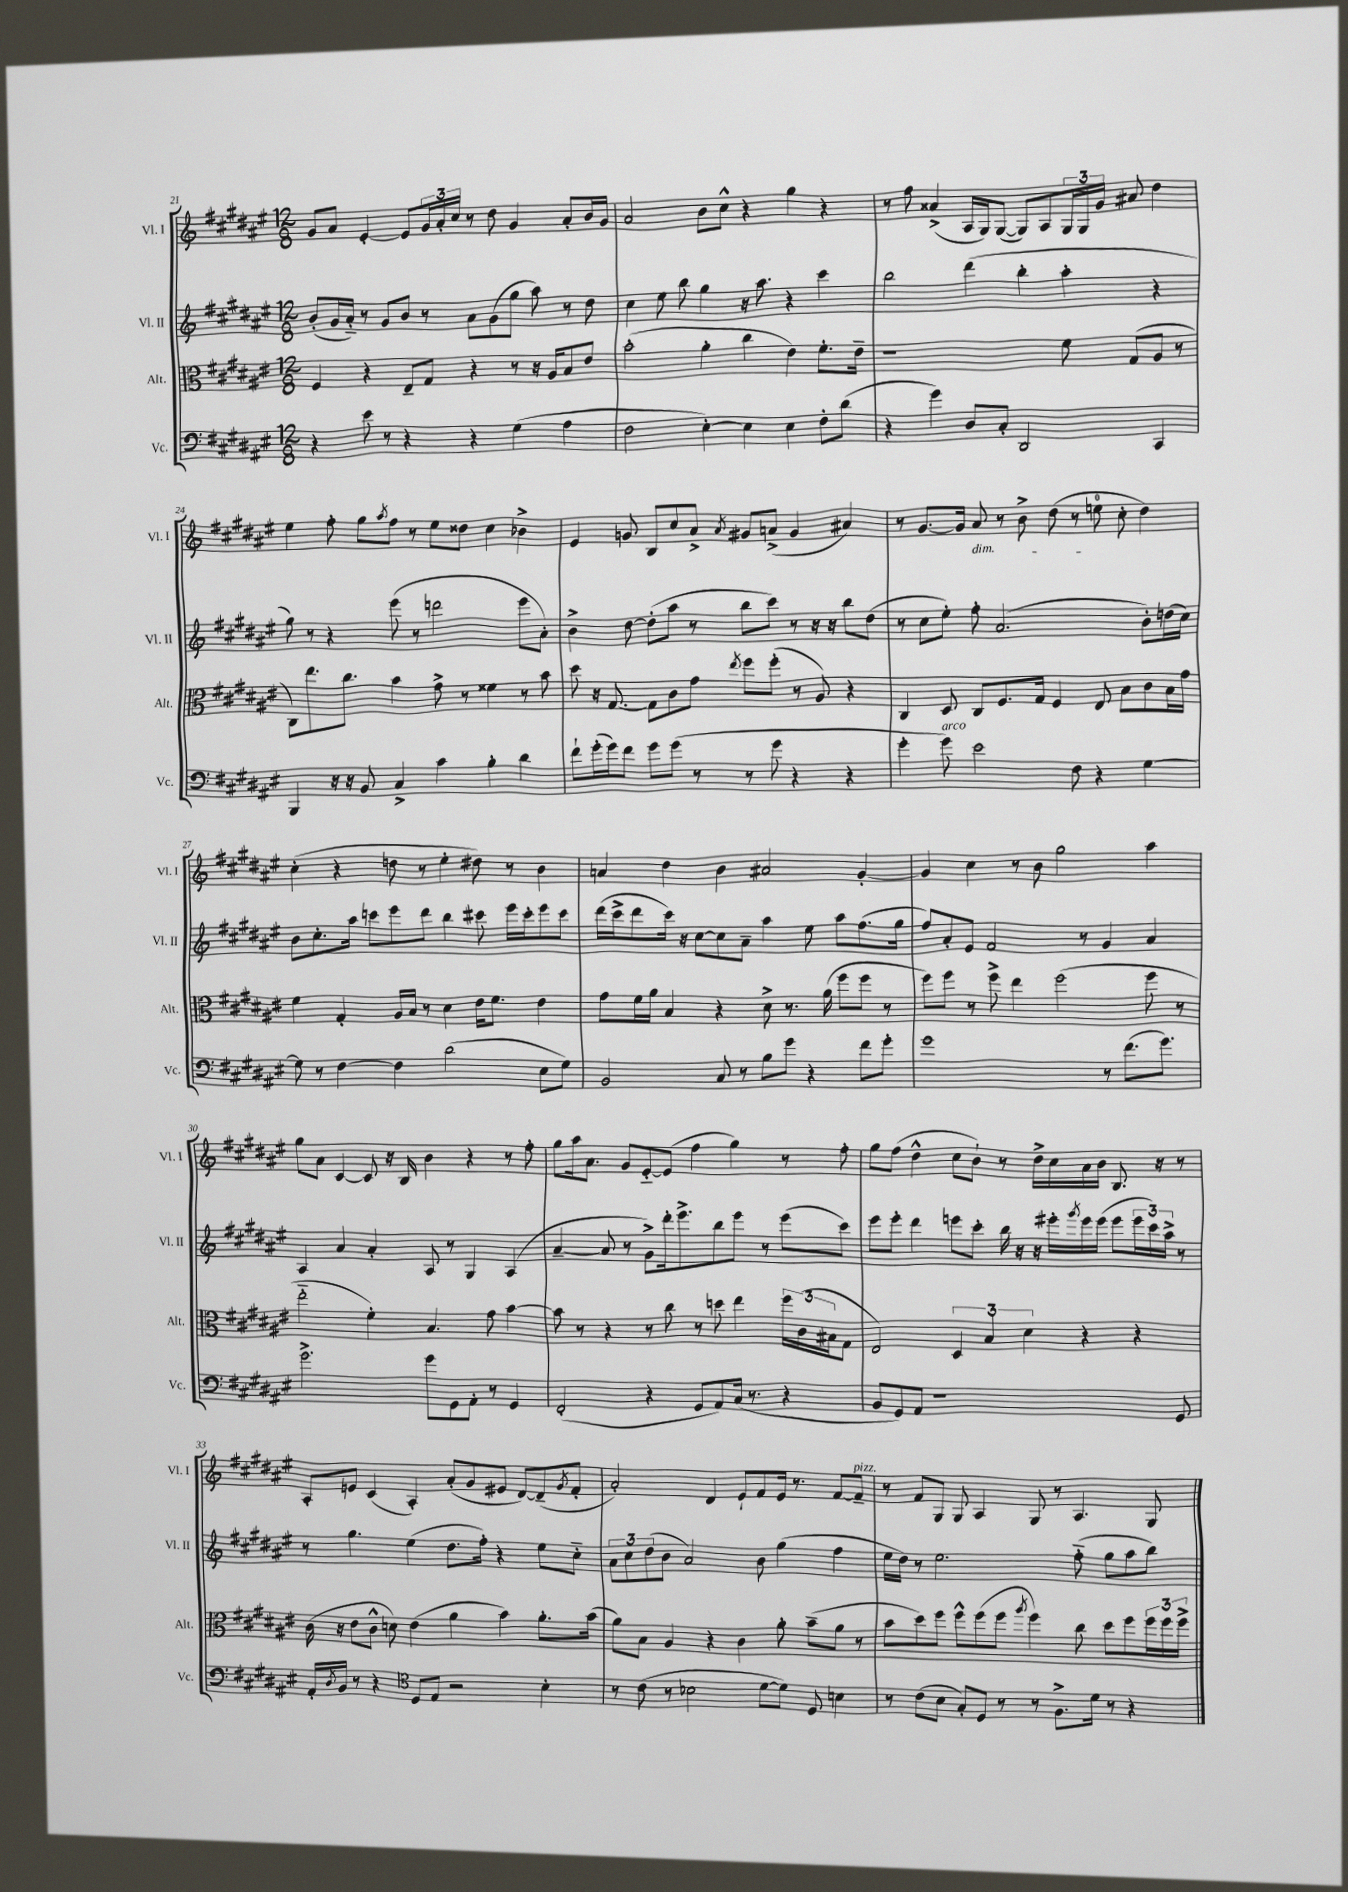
<<
\new StaffGroup <<
\new Staff = "s0" \with { instrumentName = "Vl. I" shortInstrumentName = "Vl. I" } {
    \clef treble \key fis \major \numericTimeSignature \time 12/8
    gis'8 ais'8 eis'4~-. eis'8 \tuplet 3/2 { gis'16 ais'16-. cis''16 } r8 dis''8 gis'4 ais'8-. b'16 gis'16 |
    ais'2 b'8 cis''8-^ r4 gis''4 r4 |
    r8 fis''8 aisis'4->( ais16 gis16) gis8~( gis8) ais8 \tuplet 3/2 { gis16 gis16 gis'16 } ais'8 dis''4 |
    eis''4 fis''8-. gis''8 \acciaccatura { ais''8 } fis''8 r8 eis''8 disis''8 cis''4 bes'4-> |
    eis'4 g'8 b8 cis''8 ais'8-> \acciaccatura { ais'8 } gis'8 a'8->( gis'4 ais'4) |
    r8 gis'8.~ gis'16 ais'8\dim r8 b'8-> dis''8( r8 e''8-0\! cis''8-. dis''4) |
    cis''4-.( r4 d''8 r8 eis''4-. dis''8) r8 b'4 |
    a'4 dis''4 b'4 ais'2 gis'4~-. |
    gis'4 cis''4 r8 b'8 gis''2 ais''4 |
    gis''8 ais'8 cis'4~ cis'8 r16 b16 b'4 r4 r8 fis''8-. |
    gis''8 ais''16 ais'8. gis'8 eis'8~-_ eis'8( fis''4 gis''4) r8 fis''8-. |
    gis''8 fis''8( dis''4-^ cis''8 b'8-!) r8 dis''16-> cis''16 ais'16 b'16 b8. r16 r8 |
    ais8-. e'8 cis'4( ais4-.) ais'8-.( gis'8 eis'8 dis'8~) dis'8--( \acciaccatura { gis'8 } fis'8-. |
    ais'2-.) dis'4 eis'8-! fis'8 eis'16 r8. fis'8~ fis'8--^\markup { \italic "pizz." } |
    r8 fis'8 gis8 gis8 ais4 gis8 r8 ais4. gis8 \bar "|." |
}
\new Staff = "s1" \with { instrumentName = "Vl. II" shortInstrumentName = "Vl. II" } {
    \clef treble \key fis \major \numericTimeSignature \time 12/8
    b'8-.( gis'16 ais'16-_) r8 gis'8 b'8 r8 ais'8 gis'8( gis''8 ais''8) r8 dis''8 |
    cis''4 eis''8 b''8 gis''4 r16 ais''8. r4 cis'''4 |
    b''2 dis'''4( b''4-. ais''4-. r4 |
    gis''8) r8 r4 eis'''8( r8 d'''2 eis'''8 ais'8-.) |
    b'4-> dis''8~ dis''8-.( ais''8 r8 b''8 cis'''8) r8 r16 r16 b''8 dis''8( |
    r8 cis''8 eis''8-.) fis''8-. ais'2.( b'8-.) d''16( cis''16) |
    b'8 cis''8.-. ais''16 c'''8 eis'''8 dis'''8 b''4 cis'''8 eis'''16 cis'''16-. eis'''8 cis'''8 |
    dis'''16( cis'''16-> dis'''8 cis'''16) r16 cis''8~ cis''8 ais'8-- ais''4 eis''8 ais''8 fis''8.( gis''16 |
    fis''8) ais'8-. eis'8 fis'2 r8 gis'4 ais'4 |
    ais4 ais'4 ais'4-. ais8 r8 gis4 ais4( |
    ais'4~-- ais'8 r8 gis'8->) dis'''16-. eis'''8.-> b''8 eis'''8 r8 eis'''8( cis'''8) |
    eis'''8 eis'''8-. dis'''4 e'''8 cis'''8-. b''16 r16 r16 eis'''16-. \acciaccatura { gis'''8 } eis'''16 eis'''16( eis'''8 \tuplet 3/2 { eis'''16 cis'''16) ais''16-> } r8 |
    r8 gis''4. eis''4( dis''8. fis''16-.) r4 eis''8 cis''8-_ |
    \tuplet 3/2 { ais'8 cis''8 dis''8( } b'8 ais'2) b'8 gis''4( fis''4 |
    eis''16 dis''16) r8 eis''2. fis''8-_( gis''8 ais''8 b''8) \bar "|." |
}
\new Staff = "s2" \with { instrumentName = "Alt." shortInstrumentName = "Alt." } {
    \clef alto \key fis \major \numericTimeSignature \time 12/8
    fis4 r4 eis8-- gis8 r4 r8 r16 ais16 b8 eis'8 |
    b'2-.( ais'4-. cis''4 eis'4) fis'8.-. eis'16-- |
    r1 fis'8 gis8( ais8 r8 |
    cis8) eis''8. cis''8. b'4 gis'8-> r8 fisis'4 r8 b'8 |
    dis''8 r16 gis8.~ gis8 cis'8 gis'8 \acciaccatura { eis''8 } fis''8 fis''8-.( r8 ais8) r4 |
    cis4 dis8 cis8 fis8. gis16 fis4 eis8 b8 cis'8 b16 gis'16 |
    fis'4 gis4-. ais16 b16 r8 dis'4 eis'16 fis'8. eis'4 |
    gis'8 fis'16 ais'16 b4 r4 dis'8-> r8. ais'16( fis''8 fis''8 r8 |
    fis''8) fis''8 r8 fis''8-> eis''4 fis''2( fis''8 r8 |
    eis''2-_ fis'4-.) b4. gis'8 b'4~ |
    b'8 r8 r4 r8 cis''8 r8 d''8 eis''4 \tuplet 3/2 { fis''16 cis'16( bis16 } gis8 |
    eis2) \tuplet 3/2 { dis4 b4 dis'4 } r4 r4 |
    cis'16( r16 eis'8 cis'8-^ d'8) eis'4( ais'4 b'4) ais'8.-. b'16( |
    ais'8) b8 ais4 r4 cis'4 ais'8-. b'8--( ais'8 r8 |
    b'8 dis''8) fis''8 fis''8-^ fis''8( fis''8 \acciaccatura { ais''8 } fis''4) cis''8 dis''8 fis''8 \tuplet 3/2 { fis''16 fis''16 fis''16-> } \bar "|." |
}
\new Staff = "s3" \with { instrumentName = "Vc." shortInstrumentName = "Vc." } {
    \clef bass \key fis \major \numericTimeSignature \time 12/8
    r4 eis'8 r8 r4 r4 gis4( ais4 |
    fis2 eis4~-.) eis4 eis4 fis8-. dis'8( |
    r4 gis'4) dis8 cis8-. dis,2 cis,4 |
    b,,4 r16 r16 b,8 cis4-> cis'4 b4-. dis'4 |
    fis'8-! gis'16-.( gis'16) fis'8 gis'8 gis'8( r8 r8 gis'8 r4 r4 |
    gis'4-. gis'8^\markup { \italic "arco" }) eis'2 fis8 r4 gis4~ |
    gis8 r8 fis4~ fis4 dis'2( eis8 gis8) |
    b,2 cis8 r8 b8 gis'8 r4 fis'8 gis'8-. |
    gis'1 r8 fis'8.( gis'8.) |
    gis'2.-> gis'8 gis,8 ais,8-. r8 gis,4 |
    fis,2-.( r4 gis,8 ais,8) cis16( r8. r4 |
    b,8 gis,8) ais,8 r1 gis,8 |
    ais,16-. \acciaccatura { dis8 } b,16 r8 r4 \clef tenor dis8 eis8 r2 b4-. |
    r8 cis'8( r8 bes2 dis'8~ dis'8) dis8 b4 |
    r8 cis'8( b8 gis8-.) dis8 r8 r8 fis8.-> dis'16 r8 r4 \bar "|." |
}
>>
>>
\layout { \context { \Score currentBarNumber = #21 } }
